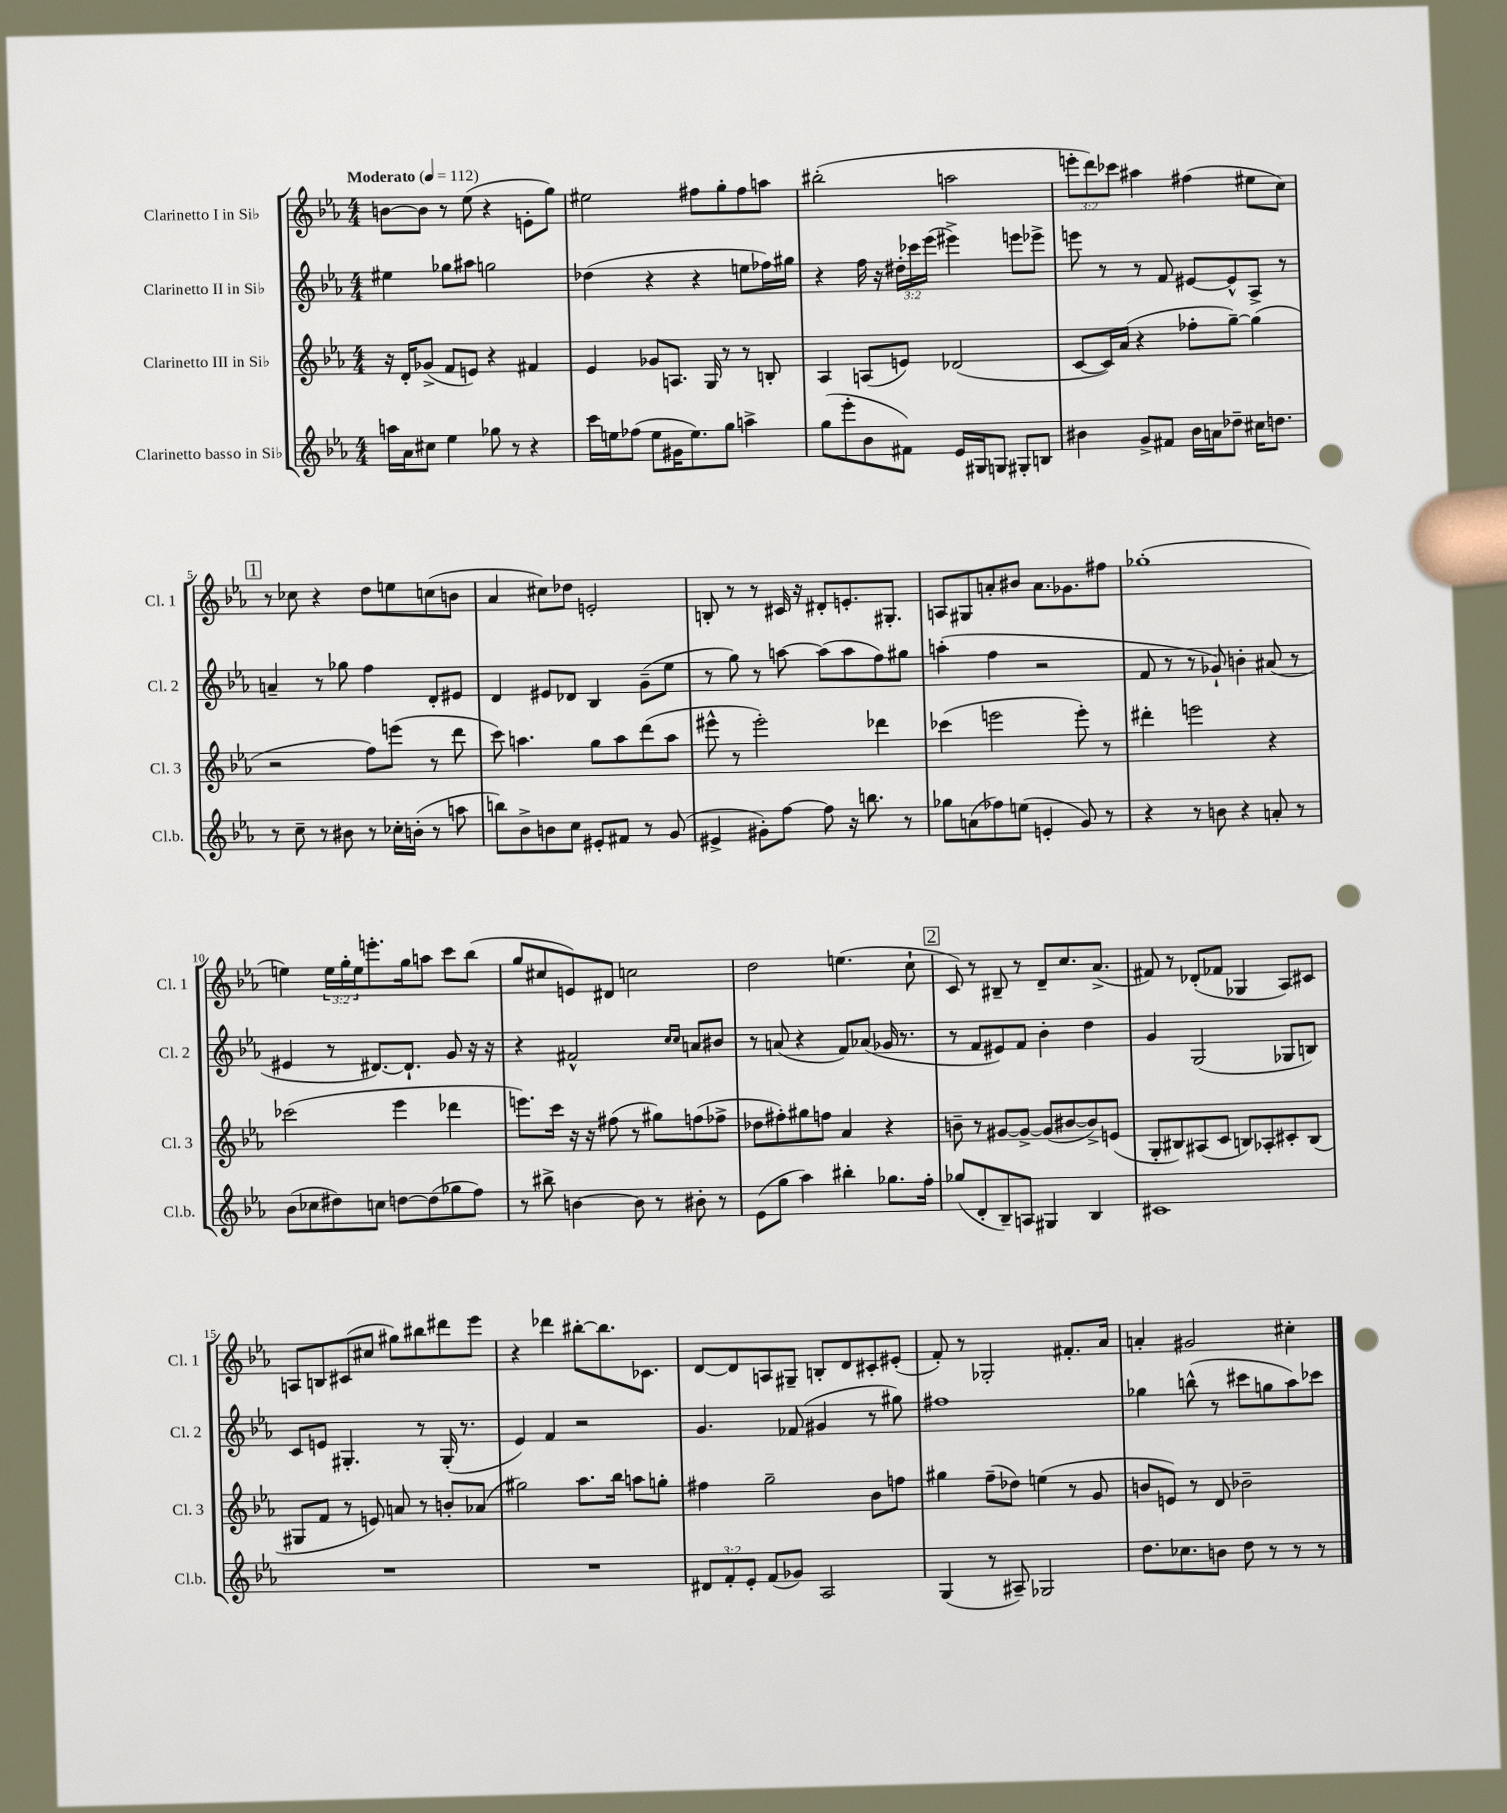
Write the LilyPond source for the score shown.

<<
\new StaffGroup <<
\new Staff = "s0" \with { instrumentName = "Clarinetto I in Sib" shortInstrumentName = "Cl. 1" } {
    \clef treble \key ees \major \numericTimeSignature \time 4/4 \override Staff.TupletNumber.text = #tuplet-number::calc-fraction-text \tempo "Moderato" 4 = 112
    b'8~ b'8 r8 ees''8( r4 e'8-. g''8) |
    eis''2 fis''8 g''8-. fis''8 a''8 |
    bis''2-.( a''2 |
    \tuplet 3/2 { e'''8-. d'''8) ces'''8 } ais''4 fis''4( eis''8 c''8) |
    \mark \markup { \box "1" } r8 ces''8 r4 d''8 e''8 c''8( b'8 |
    aes'4 cis''8) des''8 e'2-. |
    b8-. r8 r8 cis'16 r16 dis'8-. e'8.-. gis8.-. |
    a8 gis8 a'8-. bis'8 a'8. ges'8. fis''8 |
    ges''1-.( |
    e''4) \tuplet 3/2 { e''16 g''16-. e''16 } e'''8.-. g''16 a''8 c'''8 bes''8( |
    g''8 cis''8 e'8) dis'8 c''2 |
    d''2 e''4.( c''8-! |
    \mark \markup { \box "2" } c'8) r8 bis8-- r8 d'8-- c''8. aes'8.->( |
    fis'8) r8 des'8-.( fes'8 ges4 aes8) cis'8 |
    a8 b8 cis'8( cis''8 gis''8) bis''8 dis'''8 ees'''8 |
    r4 des'''4 bis''8~-. bis''8. ces'8. |
    d'8~ d'8 a8 gis8-- b8-. d'8 cis'8-. eis'8-.( |
    f'8-.) r8 ges2-. fis'8.-. aes'16 |
    a'4-. gis'2 cis''4-. \bar "|." |
}
\new Staff = "s1" \with { instrumentName = "Clarinetto II in Sib" shortInstrumentName = "Cl. 2" } {
    \clef treble \key ees \major \numericTimeSignature \time 4/4 \override Staff.TupletNumber.text = #tuplet-number::calc-fraction-text
    eis''4 ges''8 ais''8 g''2 |
    des''4( r4 r4 e''8 fes''16) gis''16 |
    r4 f''16 r16 \tuplet 3/2 { dis''16-. ces'''16 ees'''16( } eis'''4->) e'''8 ees'''8-> |
    e'''8 r8 r8 f'8 eis'8~ eis'8-^ aes8-> r8 |
    \mark \markup { \box "1" } a'4-- r8 ges''8 f''4 d'8-. eis'8 |
    d'4 eis'8 des'8 bes4 g'8--( ees''8 |
    r8 g''8) r8 a''8~ a''8( a''8 f''8) gis''8 |
    a''4-.( f''4 r2 |
    f'8 r8 r8 ges'8-!) b'4-. ais'8( r8 |
    eis'4 r8 dis'8.~) dis'8.-! g'8 r16 r16 |
    r4 fis'2-^ \grace { c''16 c''16 } a'8 bis'8 |
    r8 a'8( r4 f'8) aes'8( ges'16 r8. |
    \mark \markup { \box "2" } r8 f'8 eis'8) f'8 bes'4-. d''4 |
    g'4 g2( ges8 b8) |
    c'8 e'8 gis4.-. r8 gis16-.( r8. |
    ees'4) f'4 r2 |
    g'4. fes'8( gis'4 r8 gis''8) |
    fis''1 |
    ges''4 b''8-^( r8 cis'''8 g''8 aes''8) ces'''8 \bar "|." |
}
\new Staff = "s2" \with { instrumentName = "Clarinetto III in Sib" shortInstrumentName = "Cl. 3" } {
    \clef treble \key ees \major \numericTimeSignature \time 4/4
    r16 d'16-. ges'8->( f'8 e'8) r4 fis'4 |
    ees'4 ges'8 a8. g16 r8 r8 b8-. |
    aes4 a8( e'8) des'2( |
    c'8~ c'16) aes'16( r4 fes''8-. g''8~--) g''4( |
    \mark \markup { \box "1" } r2 f''8) e'''8( r8 d'''8 |
    c'''8) a''4. g''8 a''8 d'''8( a''8 |
    eis'''8-^ r8 eis'''2-.) des'''4 |
    ces'''4( e'''2 e'''8-.) r8 |
    dis'''4-. e'''2 r4 |
    ces'''2( ees'''4 des'''4 |
    e'''8.) c'''16 r16 r16 fis''8( r8 gis''8) f''8( fes''8-> |
    des''8 fis''8-.) gis''8 f''8 aes'4 r4 |
    \mark \markup { \box "2" } b'8-- r8 gis'8~ gis'8~-> gis'8( bis'8~ bis'8->) e'8( |
    g8-. bis8) ais8( c'8 b8) aes8-. cis'8-. b8( |
    gis8 f'8 r8 e'8) a'8 r8 b'8-. aes'8( |
    gis''2) aes''8. bes''16 a''8 g''8-. |
    fis''4 g''2-- bes'8 f''8 |
    gis''4 f''8--( des''8) e''4( r8 g'8 |
    b'8 e'8) r8 d'8 bes'2-- \bar "|." |
}
\new Staff = "s3" \with { instrumentName = "Clarinetto basso in Sib" shortInstrumentName = "Cl.b." } {
    \clef treble \key ees \major \numericTimeSignature \time 4/4 \override Staff.TupletNumber.text = #tuplet-number::calc-fraction-text
    a''16 aes'16 cis''8 ees''4 ges''8 r8 r4 |
    c'''16 e''16 fes''8( e''8 gis'16 e''8.) g''8 a''4-> |
    g''8( ees'''8-. bes'8 fis'8) ees'16 gis16 g8 gis8-. b8 |
    bis'4 g'8-> fis'8 bis'16 a'16 des''8-- cis''16 d''8. |
    \mark \markup { \box "1" } r8 c''8-- r8 bis'8 r8 ces''16-. b'16-.( r8 a''8 |
    b''8) bes'8-> b'8 c''8 eis'8-. fis'8 r8 g'8( |
    eis'4-> gis'8-.) f''8~ f''8 r16 b''8. r8 |
    ges''8 a'8( fes''8) e''8( e'4-. g'8) r8 |
    r4 r8 b'8 r4 a'8-. r8 |
    bes'8( ces''8 dis''8) c''8 d''8~ d''8( ges''8 f''8) |
    r8 bis''8-> b'4~ b'8 r8 bis'8-. r8 |
    ees'8( g''8 aes''4) bis''4-. ges''8. f''16-. |
    \mark \markup { \box "2" } ges''8( d'8-. bes8--) a8 gis4 bes4 |
    cis'1 |
    R1 |
    R1 |
    \tuplet 3/2 { dis'8 f'8-. ees'8-. } f'8( ges'8) aes2 |
    g4( r8 ais8--) ges2 |
    d''8. ces''8. b'8 d''8 r8 r8 r8 \bar "|." |
}
>>
>>
